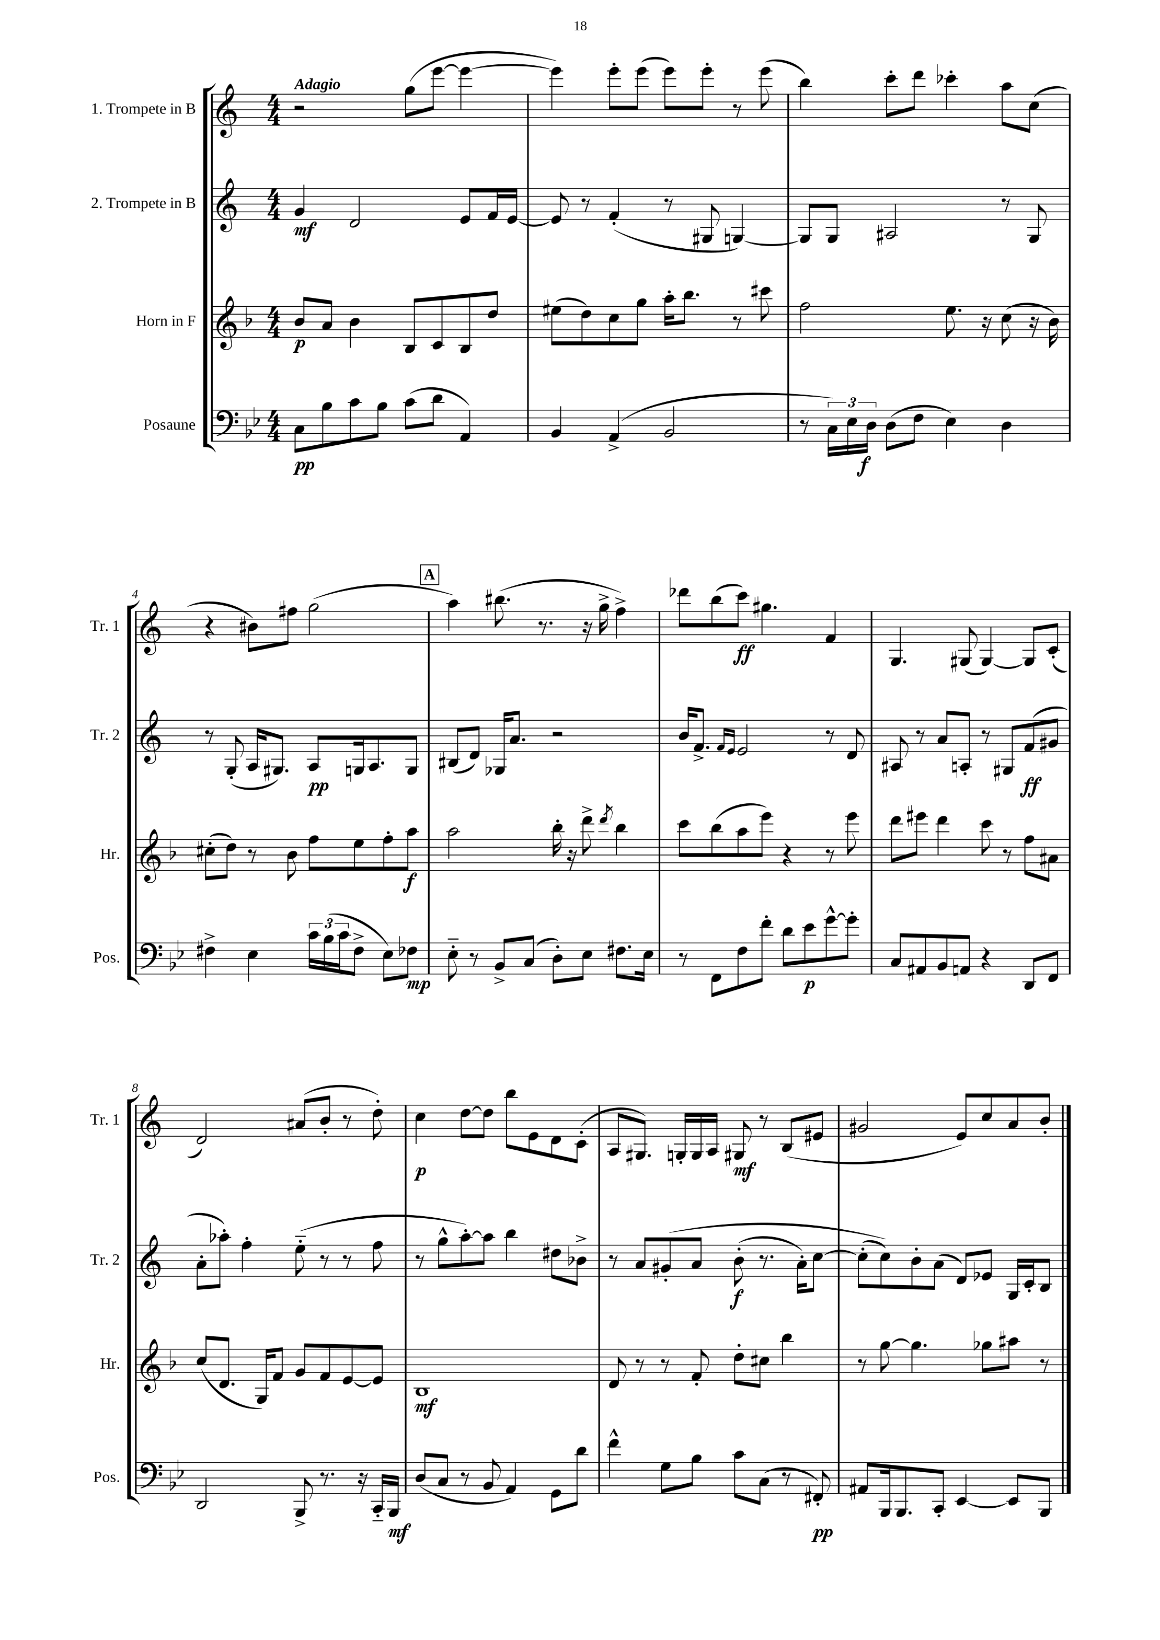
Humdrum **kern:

**kern	**kern	**kern	**kern
*staff4	*staff3	*staff2	*staff1
*clefF4	*clefG2	*clefG2	*clefG2
*k[b-e-]	*k[b-]	*k[]	*k[]
*M4/4	*M4/4	*M4/4	*M4/4
8C	8b-	4g	2r
8B-	8a	.	.
8c	4b-	2d	.
8B-	.	.	.
(8c	8B-	.	(8gg
8d	8c	.	[8eee
4AA)	8B-	8e	4eee_
.	8dd	16f	.
.	.	[16e	.
=	=	=	=
4BB-	(8ee#	8e]	4eee])
.	8dd)	8r	.
(4AA^	8cc	(4f'	8eee'
.	8gg	.	(8eee
2BB-	16aa'	8r	8eee)
.	8.bb-	.	.
.	.	8G#	8eee'
.	8r	[4G)	8r
.	8ccc#	.	(8eee
=	=	=	=
8r	2ff	8G]	4bb)
24C)	.	8G	.
24E-	.	.	.
24D	.	.	.
(8D	.	2A#	8ccc'
8F	.	.	8ddd
4E-)	8.ee	.	4ccc-'
.	16r	.	.
4D	(8cc	8r	8aa
.	16r	8G	(8cc
.	16b-)	.	.
=	=	=	=
4F#^	(8cc#'	8r	4r
.	8dd)	(8G'	.
4E-	8r	16A	8b#)
.	.	8.G#)	.
.	8b-	.	8ff#
24c	8ff	8A	(2gg
(24B-	.	.	.
24c	.	.	.
8F#^	8ee	16G	.
.	.	8.A	.
8E-)	8ff'	.	.
8F-	8aa	8G	.
=	=	=	=
8E-'~	2aa	(8B#	4aa)
8r	.	8d)	.
8BB-^	.	16G-	(8.bb#
.	.	8.a	.
(8C	.	.	.
.	.	.	8.r
8D')	16bb-'	2r	.
.	16r	.	.
8E-	8ddd^	.	16r
.	.	.	16gg^
.	8qddd	.	.
8.F#	4bb-	.	4ff^)
16E-	.	.	.
=	=	=	=
8r	8ccc	16b	8ddd-
.	.	8.f^	.
8FF	(8bb-	.	(8bb
.	.	16qqf	.
.	.	16qqe	.
8F	8aa	2e	8ccc)
8f'	8eee)	.	4.gg#
8d	4r	.	.
8e-	.	.	.
[8g^^	8r	8r	4f
8g']	8eee	8d	.
=	=	=	=
8C	8ddd	8A#	4.G
8AA#	8eee#	8r	.
8BB-	4ddd	8a	.
8AA	.	8A'	(8G#
4r	8ccc	8r	[4G#)
.	8r	8G#	.
8DD	8ff	(8f	8G#]
8FF	8a#	8g#	(8c'
=	=	=	=
2DD	(8cc	8a'	2d)
.	8.d	8aa-')	.
.	.	4ff'	.
.	16G)	.	.
.	8f	.	.
8BBB-^	8g	(8ee'~	(8a#
8.r	8f	8r	8b'
.	[8e	8r	8r
16r	.	.	.
16CC'~	8e]	8ff	8dd')
16BBB-	.	.	.
=	=	=	=
(8D	1B-	8r	4cc
8C	.	8gg^^	.
8r	.	[8aa')	[8dd
8BB-	.	8aa]	8dd]
4AA)	.	4bb	8bb
.	.	.	8e
8GG	.	8dd#	8d
8d	.	8b-^	(8c'
=	=	=	=
4f^^	8d	8r	8A
.	8r	8a	8.G#)
8G	8r	&(8g#'	.
.	.	.	16G'
8B-	8f'	8a	16G
.	.	.	16A
8c	8dd'	(8b'	8G#
(8C	8cc#	8.r	8r
8r	4bb-	.	(8B
.	.	16a')	.
8FF#')	.	[8cc	8e#
=	=	=	=
8AA#	8r	(8cc']	2g#
16BBB-	[8gg	8cc)&)	.
8.BBB-	.	.	.
.	4.gg]	8b'	.
8CC'	.	(8a	.
[4EE-	.	8d)	8e)
.	8gg-	8e-	8cc
8EE-]	8aa#	16G	8a
.	.	16c'	.
8BBB-	8r	8B	8b'
==	==	==	==
*-	*-	*-	*-
